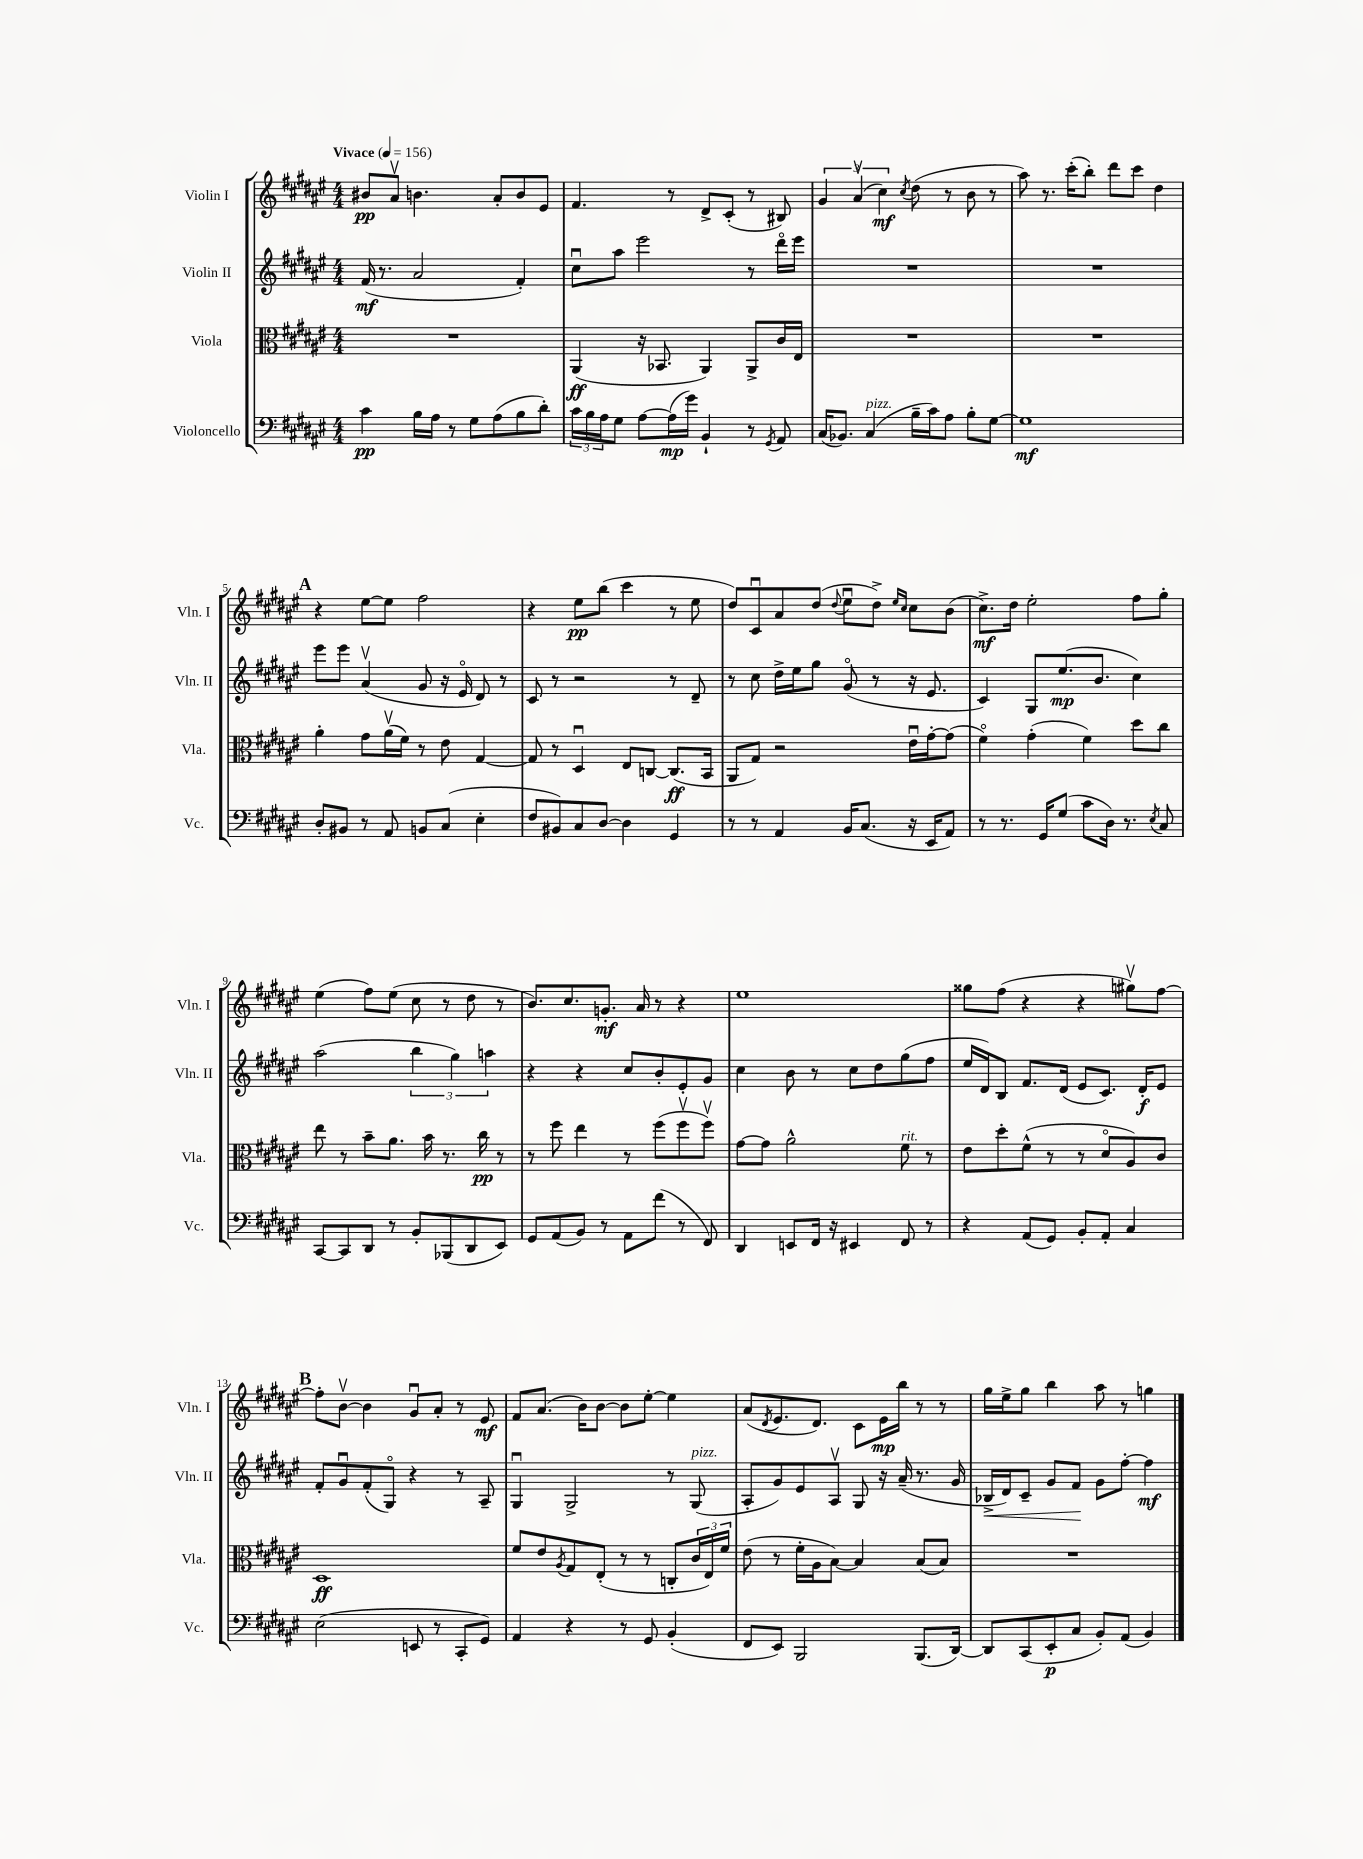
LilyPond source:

<<
\new StaffGroup <<
\new Staff = "s0" \with { instrumentName = "Violin I" shortInstrumentName = "Vln. I" } {
    \clef treble \key fis \major \numericTimeSignature \time 4/4 \tempo "Vivace" 4 = 156
    bis'8\pp ais'8\upbow b'4. ais'8-. b'8 eis'8 |
    fis'4. r8 dis'8-> cis'8-.( r8 bis8) |
    \tuplet 3/2 { gis'4 ais'4\upbow( cis''4\mf) } \acciaccatura { cis''8 } dis''8( r8 b'8 r8 |
    ais''8) r8. cis'''16-.( b''8-.) dis'''8 cis'''8 dis''4 |
    \mark \markup { \bold "A" } r4 eis''8~ eis''8 fis''2 |
    r4 eis''8\pp b''8( cis'''4 r8 eis''8 |
    dis''8) cis'8\downbow ais'8 dis''8( \appoggiatura { dis''8 } eis''8\downbow dis''8->) \grace { eis''16 cis''16 } cis''8 b'8( |
    cis''8.->\mf) dis''16 eis''2-. fis''8 gis''8-. |
    eis''4( fis''8) eis''8( cis''8 r8 dis''8 r8 |
    b'8.) cis''8. g'8.-.\mf ais'16 r8 r4 |
    eis''1 |
    gisis''8 fis''8( r4 r4 gis''8\upbow) fis''8~ |
    \mark \markup { \bold "B" } fis''8-. b'8~\upbow b'4 gis'8\downbow ais'8-. r8 eis'8\mf |
    fis'8 ais'8.( b'16) b'8~ b'8 eis''8~-. eis''4 |
    ais'8( \acciaccatura { dis'8 } eis'8. dis'8.) cis'8 eis'16\mp b''16 r8 r8 |
    gis''16 eis''16-> gis''8 b''4 ais''8 r8 g''4 \bar "|." |
}
\new Staff = "s1" \with { instrumentName = "Violin II" shortInstrumentName = "Vln. II" } {
    \clef treble \key fis \major \numericTimeSignature \time 4/4
    fis'16\mf( r8. ais'2 fis'4-.) |
    cis''8\downbow ais''8 eis'''2 r8 dis'''16\flageolet eis'''16 |
    R1 |
    R1 |
    \mark \markup { \bold "A" } eis'''8 eis'''8 ais'4\upbow( gis'8 r16 eis'16\flageolet dis'8) r8 |
    cis'8 r8 r2 r8 dis'8-- |
    r8 cis''8 dis''16-> eis''16 gis''8 gis'8\flageolet( r8 r16 eis'8. |
    cis'4) gis8 eis''8.\mp( b'8. cis''4) |
    ais''2( \tuplet 3/2 { b''4 gis''4) a''4 } |
    r4 r4 cis''8 b'8-. eis'8-. gis'8 |
    cis''4 b'8 r8 cis''8 dis''8 gis''8( fis''8 |
    eis''16 dis'16) b8 fis'8. dis'16( eis'8 cis'8.) dis'16-.\f eis'8 |
    \mark \markup { \bold "B" } fis'8-. gis'8\downbow fis'8-.( gis8\flageolet) r4 r8 ais8-- |
    gis4\downbow gis2-> r8 gis8^\markup { \italic "pizz." }( |
    ais8-. gis'8) eis'8 ais8\upbow gis8 r16 ais'16--( r8. gis'16 |
    bes16->\< dis'16) cis'8-- gis'8 fis'8\! gis'8 fis''8~-. fis''4\mf \bar "|." |
}
\new Staff = "s2" \with { instrumentName = "Viola" shortInstrumentName = "Vla." } {
    \clef alto \key fis \major \numericTimeSignature \time 4/4
    R1 |
    ais,4\ff( r16 bes,8. ais,4) ais,8-> cis'16 eis16 |
    R1 |
    R1 |
    \mark \markup { \bold "A" } ais'4-. gis'8 ais'16\upbow( fis'16) r8 eis'8 gis4~ |
    gis8 r8 dis4\downbow eis8 c8~ c8.\ff( b,16 |
    ais,8 gis8) r2 eis'16\downbow gis'16~-. gis'8( |
    fis'4\flageolet) gis'4-.( fis'4) dis''8 cis''8 |
    eis''8 r8 b'8-- ais'8. b'16 r8. cis''16\pp r8 |
    r8 fis''8 eis''4 r8 fis''8( fis''8\upbow fis''8\upbow) |
    gis'8~ gis'8 ais'2-^ fis'8^\markup { \italic "rit." } r8 |
    eis'8 dis''8-. fis'8-^( r8 r8 dis'8\flageolet ais8) cis'8 |
    \mark \markup { \bold "B" } dis1\ff |
    fis'8 eis'8 \acciaccatura { ais8 } gis8 eis8-.( r8 r8 c8-. \tuplet 3/2 { cis'16 eis16) fis'16 } |
    eis'8( r8 fis'16-. ais16 b8~) b4 b8( b8) |
    R1 \bar "|." |
}
\new Staff = "s3" \with { instrumentName = "Violoncello" shortInstrumentName = "Vc." } {
    \clef bass \key fis \major \numericTimeSignature \time 4/4
    cis'4\pp b16 ais16 r8 gis8 ais8( b8 dis'8-.) |
    \tuplet 3/2 { cis'16 b16 ais16 } gis8 ais8~ ais16\mp( gis'16) b,4-! r8 \acciaccatura { gis,8 } ais,8 |
    cis16( bes,8.) cis4^\markup { \italic "pizz." }( b16-- cis'16) ais8 b8-. gis8~ |
    gis1\mf |
    \mark \markup { \bold "A" } dis8-. bis,8 r8 ais,8 b,8 cis8( eis4-. |
    fis8 bis,8) cis8 dis8~ dis4 gis,4 |
    r8 r8 ais,4 b,16 cis8.( r16 eis,16 ais,8) |
    r8 r8. gis,16 gis8( cis'8 dis16) r8. \acciaccatura { eis8 } cis8 |
    cis,8~ cis,8 dis,8 r8 b,8-. bes,,8( dis,8 eis,8) |
    gis,8 ais,8( b,8) r8 ais,8 fis'8( r8 fis,8) |
    dis,4 e,8 fis,16 r16 eis,4 fis,8 r8 |
    r4 ais,8( gis,8) b,8-. ais,8-. cis4 |
    \mark \markup { \bold "B" } eis2( e,8 r8 cis,8-. gis,8) |
    ais,4 r4 r8 gis,8 b,4-.( |
    fis,8 eis,8) b,,2 b,,8.( dis,16~) |
    dis,8 cis,8( eis,8-.\p cis8 b,8-.) ais,8( b,4) \bar "|." |
}
>>
>>
